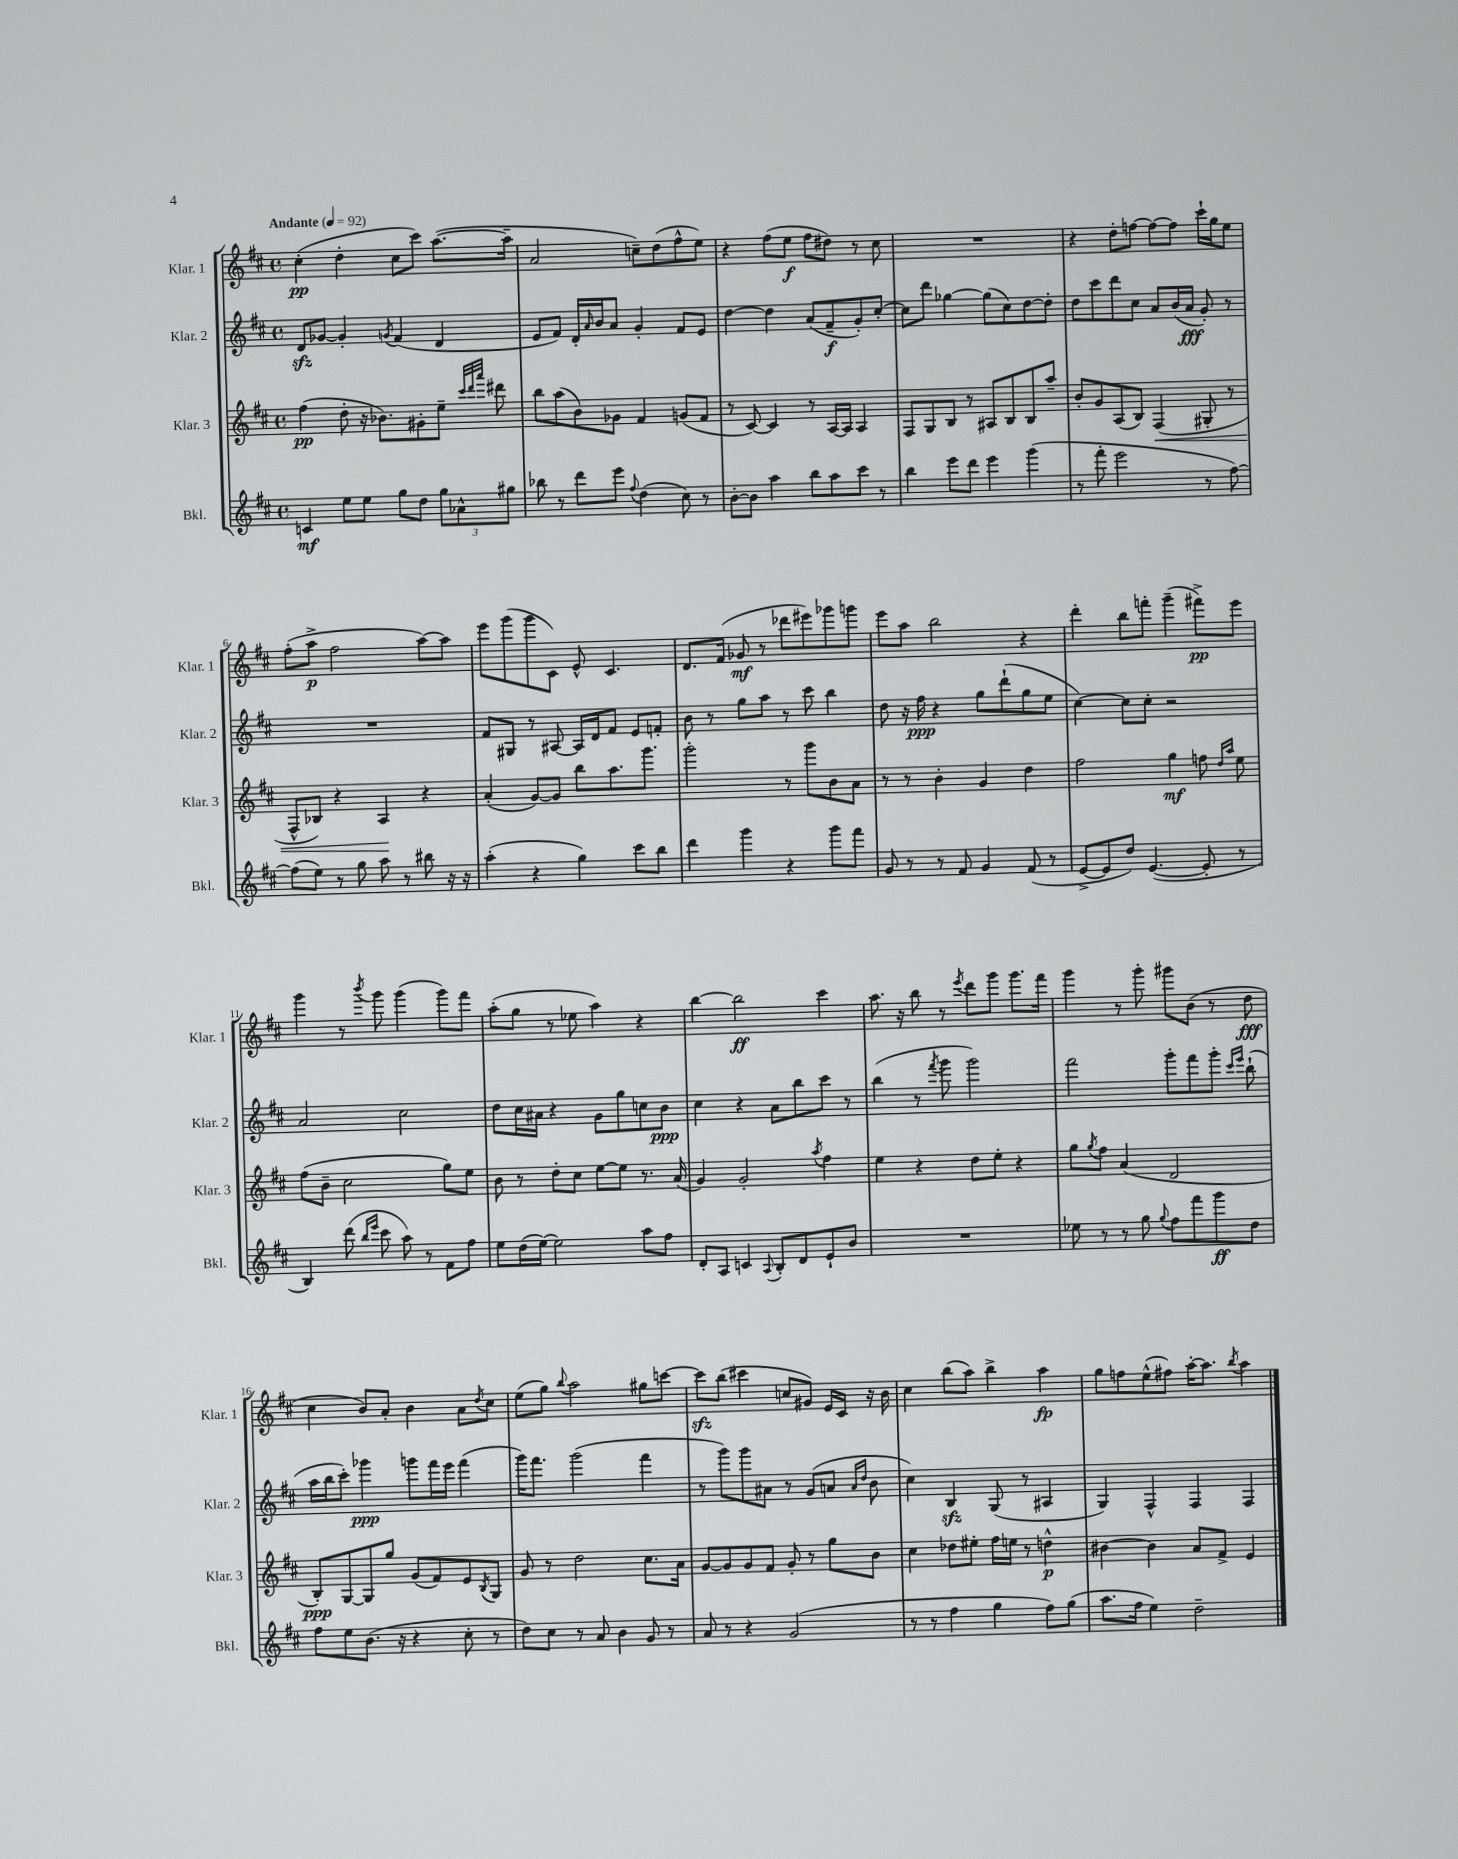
<<
\new StaffGroup <<
\new Staff = "s0" \with { instrumentName = "Klar. 1" shortInstrumentName = "Klar. 1" } {
    \clef treble \key d \major \defaultTimeSignature \time 4/4 \tempo "Andante" 4 = 92
    cis''4-.\pp( d''4-. cis''8 cis'''8) a''8.~( a''16-- |
    a'2 c''8--) d''8( fis''8-^ e''8) |
    r4 fis''8( e''8\f fis''8 dis''8) r8 cis''8 |
    R1 |
    r4 d''8-. f''8~ f''8~ f''8 cis'''16-! g''16 e''8 |
    fis''8-.( a''8->\p fis''2 a''8~) a''8 |
    e'''8 g'''8( g'''8 cis'8) e'8-^ cis'4. |
    d'8. fis'16( ges'8\mf r8 des'''8 eis'''8) ges'''8 g'''8 |
    e'''8 a''8 b''2 r4 |
    d'''4-. b''8 f'''8-. g'''4--( fis'''8->\pp) e'''8 |
    g'''4 r8 \acciaccatura { b'''8 } g'''8 g'''4( g'''8) fis'''8 |
    a''8-.( g''8 r8 ees''8 a''4) r4 |
    b''4~ b''2\ff cis'''4 |
    a''8. r16 b''8 r8 \acciaccatura { e'''8 } d'''8 g'''8 g'''8. fis'''16 |
    g'''4 r8 g'''8-. gis'''8 b'8( r8 d''8\fff |
    cis''4 b'8) a'8-. b'4 a'8 \acciaccatura { d''8 } cis''8 |
    e''8( g''8) \appoggiatura { b''8 } a''2 gis''8 c'''8~ |
    c'''8\sfz b''8( cis'''4 c''8 gis'8) e'16 cis'16 r16 b'16 |
    cis''4 b''8( a''8) b''4-> a''4\fp |
    g''8 f''8 e''8-^( fis''8) a''16~-. a''8. \acciaccatura { b''8 } a''4 \bar "|." |
}
\new Staff = "s1" \with { instrumentName = "Klar. 2" shortInstrumentName = "Klar. 2" } {
    \clef treble \key d \major \defaultTimeSignature \time 4/4
    d'8\sfz ges'8~ ges'4-. \acciaccatura { g'8 } fis'4( d'4 |
    e'8 fis'8) d'16-. \grace { a'16 } b'16 a'8 g'4-. fis'8 e'8 |
    d''4~ d''4 a'8( fis'8--\f g'8-.) cis''8~-. |
    cis''8 d'''8 ges''4~ ges''8( cis''8) d''8~ d''8-. |
    d''8 cis'''8 d'''8 cis''8 a'8 b'16( a'16\fff g'8-.) r8 |
    R1 |
    fis'8 gis8 r8 ais8~ ais16 d'16 fis'8 e'8 f'8-. |
    b'8 r8 g''8 a''8 r8 cis'''8 b''4 |
    d''8 r16 fis''16\ppp r4 g''8 d'''8-!( g''8 e''8 |
    cis''4~) cis''8 cis''8-. r2 |
    a'2 cis''2 |
    d''8 cis''16 ais'16 r4 g'8 g''8 c''8 b'8\ppp |
    cis''4 r4 a'8 b''8 cis'''8 r8 |
    b''4( r8 \acciaccatura { fis'''8 } g'''8 g'''2) |
    fis'''2 g'''8-. fis'''8 g'''8-. \grace { cis'''16 e'''16 } b''8-!( |
    a''16 b''16 cis'''8-.) ges'''4\ppp g'''8 fis'''16 e'''16 fis'''4( |
    g'''16) fis'''8. g'''2( fis'''4 |
    r8 g'''8) g'''8 ais'8 r8 g'8( a'8 \grace { a'16 d''16 } b'8 |
    cis''4) b4\sfz g8( r8 ais4 |
    g4) fis4-^ fis4 fis4 \bar "|." |
}
\new Staff = "s2" \with { instrumentName = "Klar. 3" shortInstrumentName = "Klar. 3" } {
    \clef treble \key d \major \defaultTimeSignature \time 4/4
    fis''4\pp( d''8-. r16 bes'8.) gis'8-. e''8-- \grace { cis'''32 d'''32 a'''32 } dis'''8 |
    b''8 a''8( b'8) ges'8 fis'4 g'8( fis'8 |
    r8 cis'8~) cis'4 r8 a16~ a16 a4 |
    fis8 g8 b8 r8 ais8 b8 b8 a''8-- |
    b'8-. g'8 a8( b8) fis4\<( gis8-. r8 |
    fis8-^ bes8) r4 a4\! r4 |
    a'4-.( g'8~) g'8 b''8 a''8. g'''8. |
    g'''2-. r8 g'''8 b'8 a'8 |
    r8 r8 b'4-. g'4 d''4 |
    fis''2 g''4\mf f''8 \grace { d''16 a''16 } e''8 |
    fis''8( b'8-- cis''2 g''8) e''8 |
    b'8 r8 d''8-. cis''8 e''8~ e''8 r8. a'16( |
    g'4) g'2-. \acciaccatura { a''8 } fis''4 |
    e''4 r4 d''8 e''8-. r4 |
    g''8 \acciaccatura { g''8 } fis''8 a'4( d'2 |
    b8-.\ppp) g8~ g8 g''8 g'8( fis'8) e'8 \acciaccatura { b8 } g8 |
    g'8 r8 d''2 cis''8. a'16 |
    g'8~ g'8 g'8 fis'8 g'8-. r8 g''8 b'8 |
    cis''4 des''8 eis''8-. fis''16 e''16 r8 d''4-^\p |
    bis'4~ bis'4 a'8 fis'8-> e'4 \bar "|." |
}
\new Staff = "s3" \with { instrumentName = "Bkl." shortInstrumentName = "Bkl." } {
    \clef treble \key d \major \defaultTimeSignature \time 4/4
    c'4\mf e''8 e''8 g''8 d''8 \tuplet 3/2 { g''8 aes'8-^ gis''8 } |
    bes''8 r8 d'''8 e'''8 \appoggiatura { fis''8 } d''4( cis''8) r8 |
    b'8~-. b'8 a''4 b''8 a''8 cis'''8 r8 |
    b''4 e'''8 d'''8 e'''4 g'''4( |
    r8 fis'''8-. e'''2 r8 fis''8~) |
    fis''8( e''8) r8 g''8 a''8 r8 bis''8 r16 r16 |
    a''4-.( r4 g''4) cis'''8 b''8 |
    d'''4 g'''4 r4 g'''8 fis'''8 |
    g'8 r8 r8 fis'8 g'4 fis'8( r8 |
    e'8~-> e'8 d''8) e'4.~( e'8-. r8 |
    b4) d'''8( \grace { b''16 e'''16 } cis'''8 a''8) r8 fis'8 fis''8 |
    e''8 d''16( e''16~) e''2 a''8 fis''8 |
    d'8-. a8 c'4 \appoggiatura { a8 } b8-. d'8 e'8-! b'8 |
    R1 |
    ees''8 r8 r8 g''8 \appoggiatura { g''8 } fis''8 fis'''8 g'''8\ff d''8 |
    fis''8 e''8 b'8.( r16 r4 cis''8-. r8 |
    d''8) cis''8 r8 a'8 b'4 g'8 r8 |
    a'8 r8 r4 g'2( |
    r8 r8 fis''4 g''4 fis''8) g''8( |
    a''8. fis''16 e''4) d''2-- \bar "|." |
}
>>
>>
